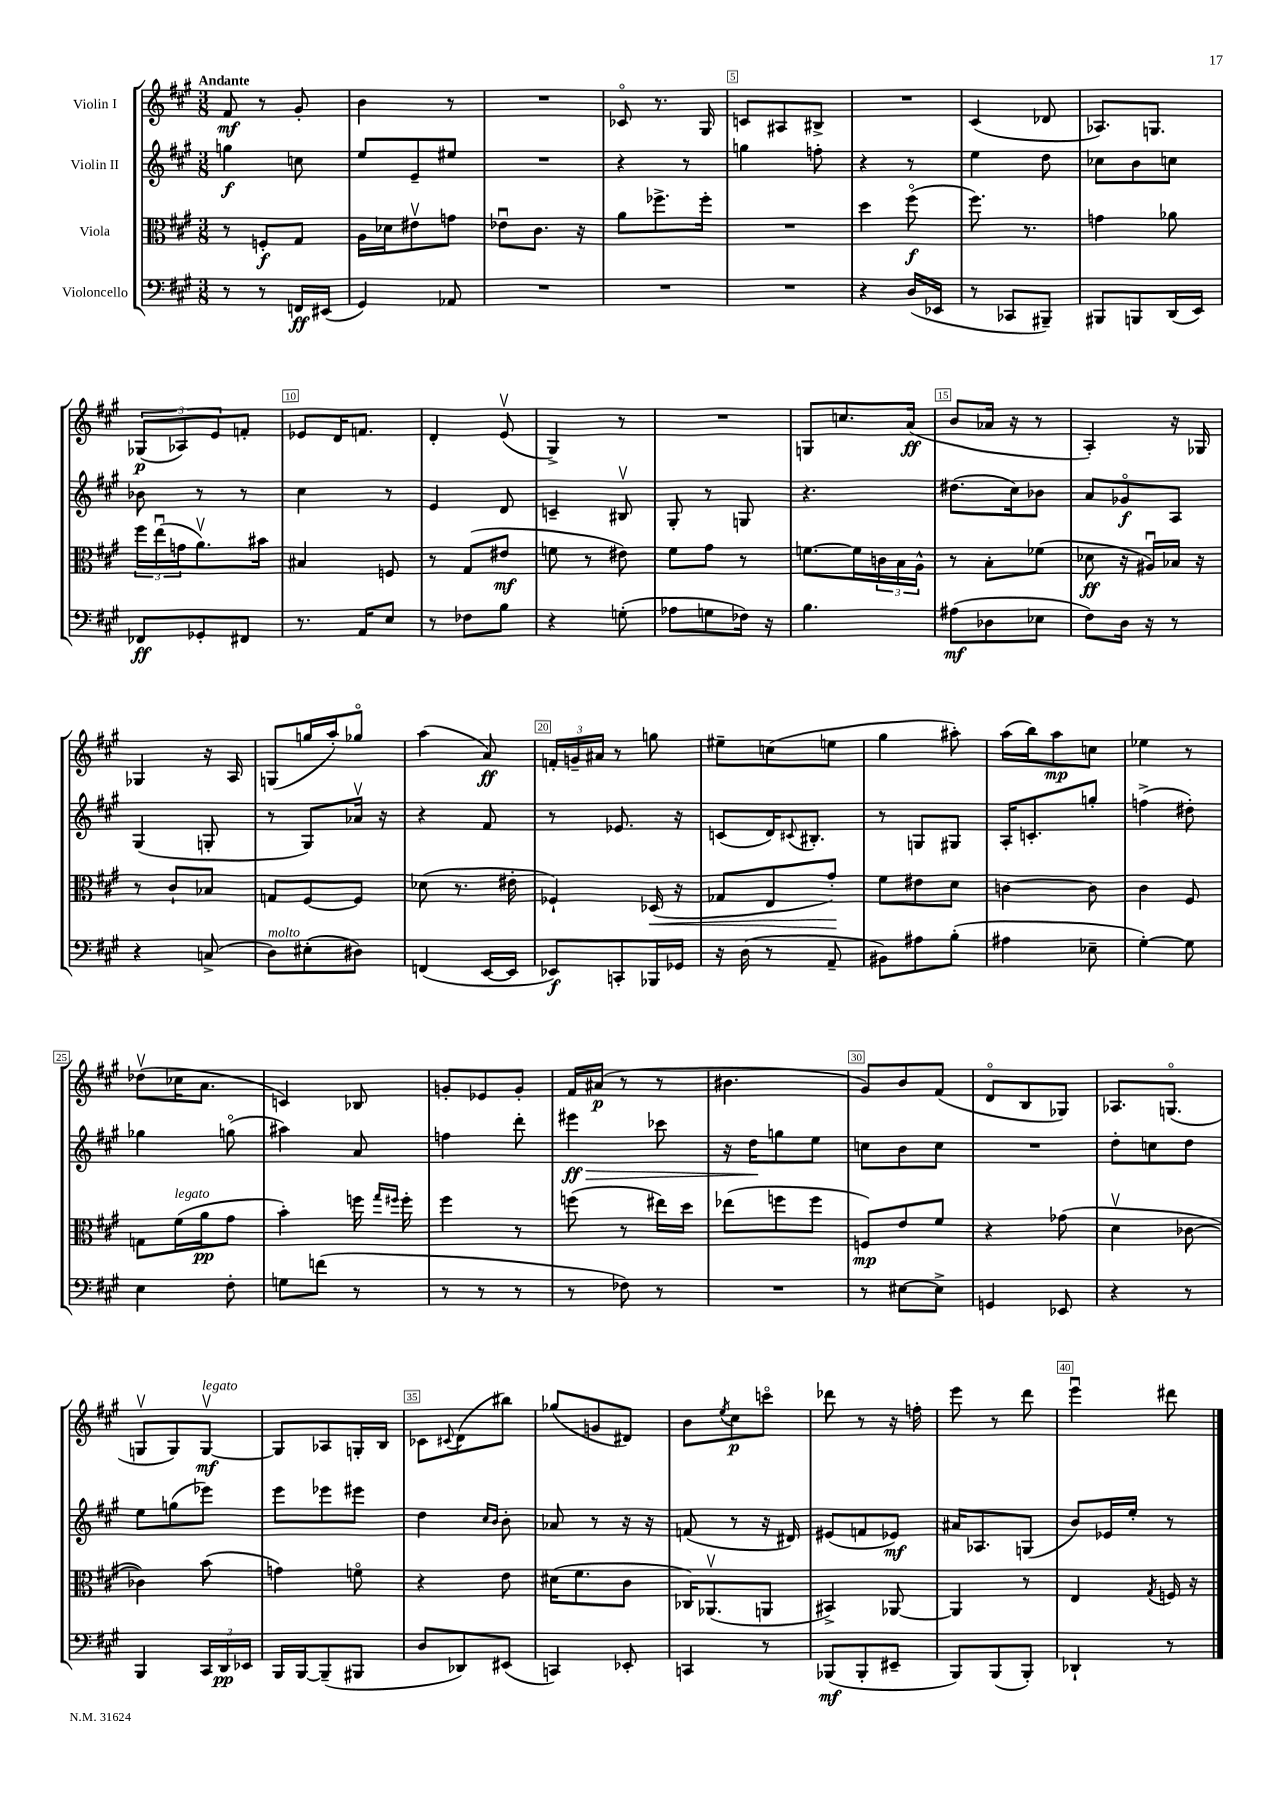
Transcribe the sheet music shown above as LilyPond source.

<<
\new StaffGroup <<
\new Staff = "s0" \with { instrumentName = "Violin I" } {
    \clef treble \key a \major \numericTimeSignature \time 3/8 \tempo "Andante"
    fis'8\mf r8 gis'8-. |
    b'4 r8 |
    R4. |
    ces'8\flageolet r8. gis16 |
    c'8 ais8 bis8-> |
    R4. |
    cis'4( des'8 |
    aes8.) g8. |
    \tuplet 3/2 { ges8\p( aes8) e'8 } f'8-. |
    ees'8 d'16 f'8. |
    d'4-. e'8\upbow( |
    gis4->) r8 |
    R4. |
    g8 c''8. a'16\ff( |
    b'8 aes'16 r16 r8 |
    a4-.) r16 ges16 |
    ges4 r16 a16 |
    g8( g''16 a''16-.) ges''8\flageolet |
    a''4( a'8\ff) |
    \tuplet 3/2 { f'16-. g'16-- ais'16 } r8 g''8 |
    eis''8-- c''8( e''8 |
    gis''4 ais''8-.) |
    a''16( b''16) a''8\mp c''8 |
    ees''4 r8 |
    des''8\upbow( ces''16 a'8. |
    c'4) bes8 |
    g'8-. ees'8 g'8-. |
    fis'16 ais'16\p( r8 r8 |
    bis'4. |
    gis'8) b'8 fis'8( |
    d'8\flageolet b8 ges8) |
    aes8. g8.\flageolet( |
    g8\upbow g8) g8~\upbow\mf^\markup { \italic "legato" } |
    g8 aes8 g16-. b16 |
    ces'8 \appoggiatura { cis'8 } d'8( bis''8) |
    ges''8( g'8 dis'8) |
    b'8 \acciaccatura { e''8 } cis''8\p c'''8\flageolet |
    des'''8 r8 r16 f''16-. |
    e'''8 r8 d'''8 |
    e'''4\downbow dis'''8 \bar "|." |
}
\new Staff = "s1" \with { instrumentName = "Violin II" } {
    \clef treble \key a \major \numericTimeSignature \time 3/8
    g''4\f c''8 |
    e''8 e'8-- eis''8 |
    R4. |
    r4 r8 |
    g''4 f''8-. |
    r4 r8 |
    e''4 d''8 |
    ces''8 b'8 c''8 |
    bes'8 r8 r8 |
    cis''4 r8 |
    e'4 d'8 |
    c'4-- bis8\upbow |
    gis8-. r8 g8 |
    r4. |
    dis''8.( cis''16) bes'8 |
    a'8 ges'8\flageolet\f a8 |
    gis4( g8-. |
    r8 gis8) aes'16\upbow r16 |
    r4 fis'8 |
    r8 ees'8. r16 |
    c'8( d'16) \appoggiatura { cis'8 } bis8.-. |
    r8 g8 gis8 |
    a16-. c'8.-. g''8-. |
    f''4->( dis''8-.) |
    ges''4 g''8\flageolet( |
    ais''4) a'8 |
    f''4 d'''8-. |
    eis'''4\ff\> ces'''8 |
    r16 d''16\! g''8 e''8 |
    c''8 b'8 c''8 |
    R4. |
    d''8-. c''8 d''8 |
    e''8 g''8( ees'''8) |
    e'''8 ees'''8 eis'''8 |
    d''4 \grace { cis''16 b'16 } b'8-. |
    aes'8 r8 r16 r16 |
    f'8( r8 r16 dis'16) |
    eis'8( f'8 ees'8\mf) |
    ais'16 aes8. g8( |
    b'8) ees'16 e''16-. r8 \bar "|." |
}
\new Staff = "s2" \with { instrumentName = "Viola" } {
    \clef alto \key a \major \numericTimeSignature \time 3/8
    r8 f8-.\f gis8 |
    a16 des'16 eis'8\upbow g'8 |
    ees'8\downbow cis'8. r16 |
    a'8 fes''8.-> fes''16-. |
    R4. |
    d''4 fis''8\flageolet\f( |
    fis''8.) r8. |
    g'4 aes'8 |
    \tuplet 3/2 { fis''16 e''16\downbow( g'16 } a'8.\upbow) bis'16 |
    bis4 f8 |
    r8 gis8( eis'8\mf |
    f'8 r8 eis'8) |
    fis'8 gis'8 r8 |
    f'8.~ f'16 \tuplet 3/2 { c'16 b16 a16-^ } |
    r8 b8-. fes'8( |
    des'8\ff r16 ais16\downbow) bes16 r16 |
    r8 cis'8-! bes8 |
    g8 fis8~ fis8 |
    des'8( r8. eis'16-. |
    fes4-!) des16\<( r16 |
    ges8 e8 gis'8-.\!) |
    fis'8 eis'8 d'8 |
    c'4~ c'8 |
    cis'4 fis8 |
    g8 fis'16^\markup { \italic "legato" }( a'16\pp gis'8 |
    b'4-.) f''16 \grace { gis''16 fis''16 } fis''16-. |
    fis''4 r8 |
    f''8( r8 eis''16) d''16 |
    ees''8( f''8 f''8 |
    f8\mp) e'8 fis'8 |
    r4 ges'8( |
    d'4\upbow ces'8~ |
    ces'4) b'8( |
    g'4) f'8\flageolet |
    r4 e'8 |
    dis'16( fis'8. cis'8 |
    ces16) aes,8.\upbow( a,8 |
    bis,4->) aes,8~ |
    aes,4 r8 |
    e4 \acciaccatura { gis8 } f16 r16 \bar "|." |
}
\new Staff = "s3" \with { instrumentName = "Violoncello" } {
    \clef bass \key a \major \numericTimeSignature \time 3/8
    r8 r8 f,16\ff eis,16( |
    gis,4) aes,8 |
    R4. |
    R4. |
    R4. |
    r4 d16( ees,16 |
    r8 ces,8 bis,,8--) |
    bis,,8 b,,8 d,16( e,16) |
    fes,8\ff ges,8-. fis,8 |
    r8. a,16 e8 |
    r8 fes8 b8 |
    r4 g8-.( |
    aes8 g8 fes16) r16 |
    b4. |
    ais8\mf( des8 ees8 |
    fis8) d16 r16 r8 |
    r4 c8->( |
    d8^\markup { \italic "molto" }) eis8-.( dis8) |
    f,4( e,16~ e,16 |
    ees,8\f) c,8-. bes,,16 ges,16 |
    r16 d16( r8 a,8-- |
    bis,8) ais8 b8-.( |
    ais4 ees8-- |
    gis4~-.) gis8 |
    e4 fis8-. |
    g8 f'8( r8 |
    r8 r8 r8 |
    r8 fes8) r8 |
    R4. |
    r8 eis8~ eis8-> |
    g,4 ees,8 |
    r4 r8 |
    b,,4 \tuplet 3/2 { cis,16 d,16\pp ees,16 } |
    b,,16 b,,16~ b,,8--( bis,,8 |
    d8 des,8) eis,8( |
    c,4) ees,8-. |
    c,4 r8 |
    bes,,8\mf( bes,,8-. eis,8-- |
    b,,8) b,,8( b,,8-.) |
    des,4-! r8 \bar "|." |
}
>>
>>
\layout { \context { \Score \override BarNumber.break-visibility = ##(#f #t #t) barNumberVisibility = #(every-nth-bar-number-visible 5) \override BarNumber.stencil = #(make-stencil-boxer 0.1 0.3 ly:text-interface::print) } }
